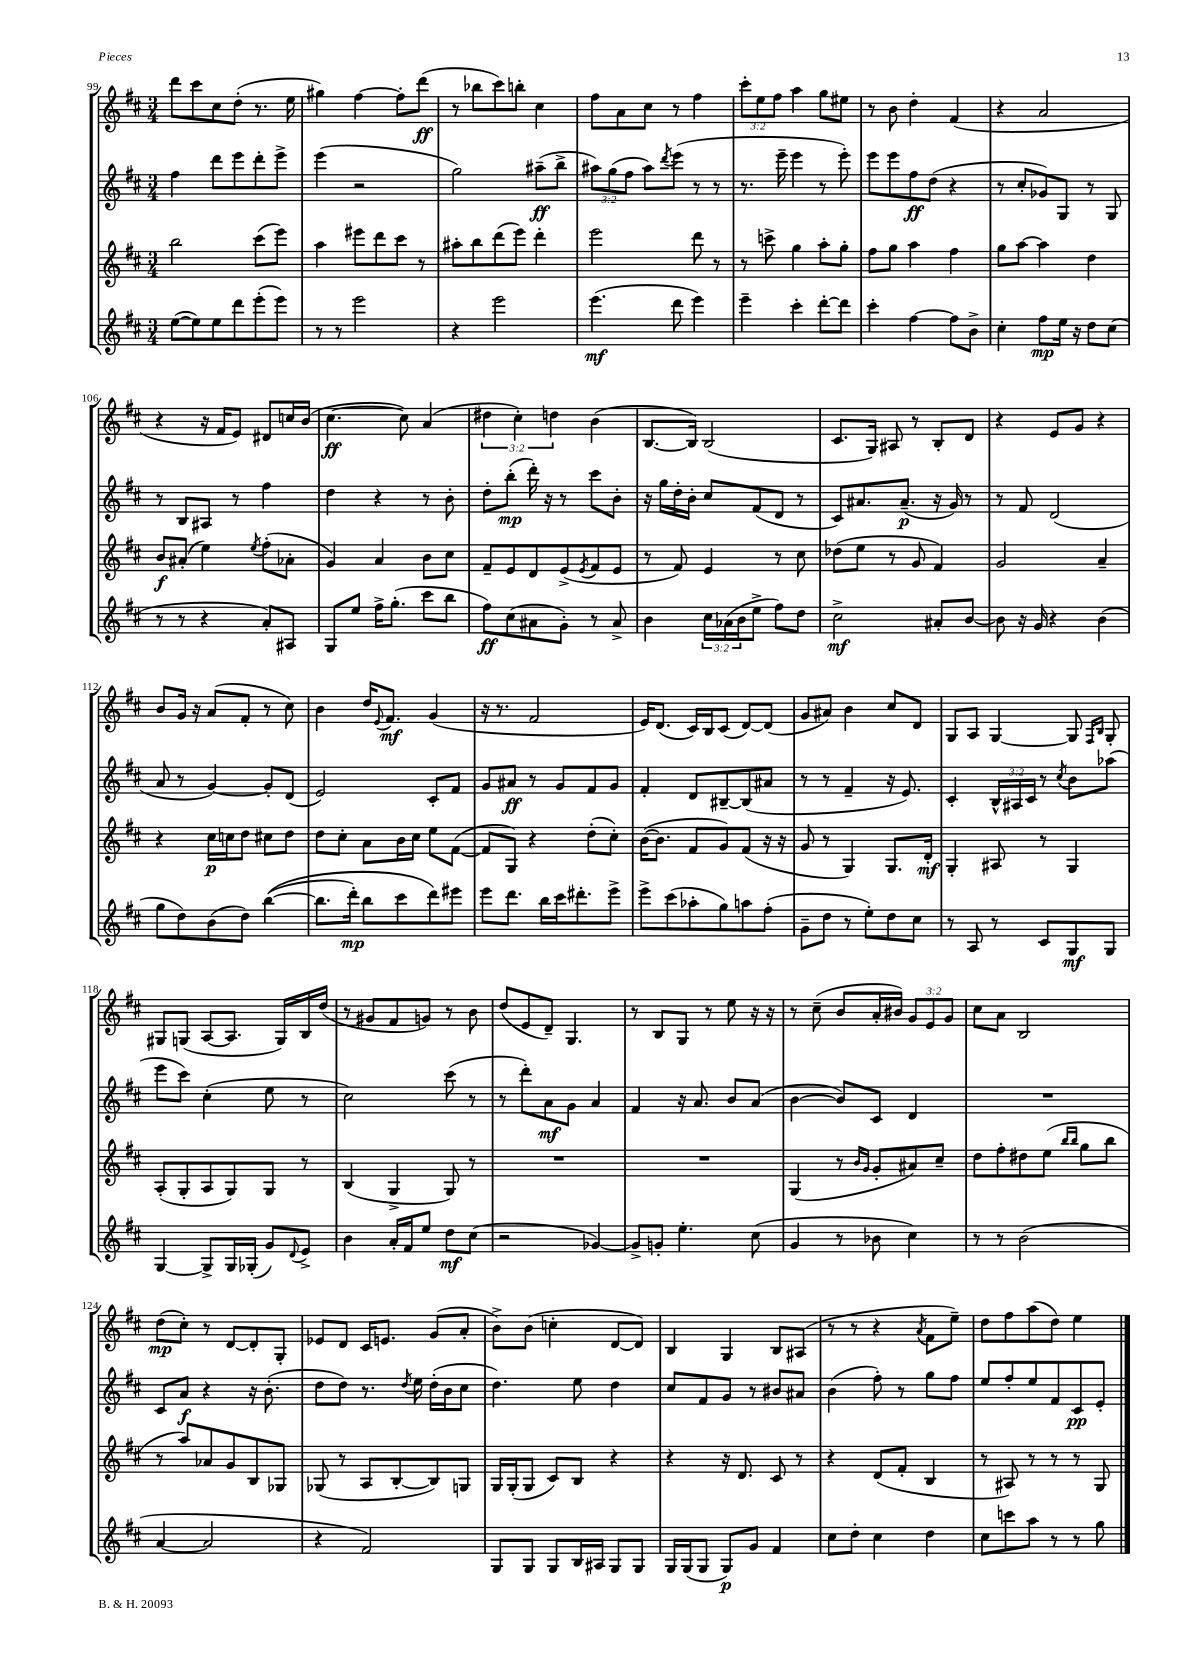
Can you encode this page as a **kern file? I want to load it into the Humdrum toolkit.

**kern	**kern	**kern	**kern
*staff4	*staff3	*staff2	*staff1
*clefG2	*clefG2	*clefG2	*clefG2
*k[f#c#]	*k[f#c#]	*k[f#c#]	*k[f#c#]
*M3/4	*M3/4	*M3/4	*M3/4
([8ee	2bb	4ff#	8ddd
8ee])	.	.	8ccc#
8ee	.	8ddd	8cc#
8ddd	.	8eee	(8dd'
(8eee'	(8ccc#	8ddd'	8.r
8eee)	8eee)	8eee^	.
.	.	.	16ee
=	=	=	=
8r	4aa	(4eee	4gg#)
8r	.	.	.
2eee	8eee#	2r	[4ff#
.	8ddd	.	.
.	8ccc#	.	8ff#']
.	8r	.	(8ddd
=	=	=	=
4r	8aa#'	2gg)	8r
.	8bb	.	8bb-
2eee	(8ddd	.	8ccc#)
.	8eee)	.	8bb'
.	4ddd'	(8aa#~	4cc#
.	.	8bb^	.
=	=	=	=
(4.eee	2eee	12aa#)	8ff#
.	.	(12gg	.
.	.	.	8a
.	.	12ff#	.
.	.	8aa#)	8cc#
.	.	8qddd	.
8ddd	.	(8eee	8r
4eee)	8ddd	8r	4ff#
.	8r	8r	.
=	=	=	=
4eee~	8r	8.r	12ccc#'
.	.	.	12ee
.	8ccc^	.	.
.	.	.	12ff#
.	.	16eee~	.
4ccc#'	4gg	4eee	4aa
[8ddd'	8aa'	8r	8gg
8ddd]	8gg'	8eee')	8ee#
=	=	=	=
4ccc#'	8ff#	8eee	8r
.	8gg	8eee	8b
[4ff#	4aa	8ff#	4dd'
.	.	(8dd	.
8ff#]	4ff#	4r	(4f#
8b^	.	.	.
=	=	=	=
4cc#'	8gg	8r	4r
.	[8aa	8cc#'	.
8ff#	4aa]	8g-)	2a
16ee	.	8G	.
16r	.	.	.
8dd	4dd	8r	.
(8cc#	.	8G	.
=	=	=	=
8r	8b	8r	4r
8r	(8a#'	8B	.
4r	4ee)	8A#	16r
.	.	.	16f#
.	.	8r	8e)
.	8qee	.	.
8a')	(8ff#'	4ff#	8d#
8A#	8a-'	.	16cc
.	.	.	(16b
=	=	=	=
8G	4g)	4dd	[4.cc#
8ee	.	.	.
16ff#^	4a	4r	.
(8.gg'	.	.	.
.	.	.	8cc#])
8ccc#	8b	8r	(4a
8bb	8cc#	8b'	.
=	=	=	=
8ff#)	8f#~	8dd'	6dd#
(8cc#	8e	(8bb'	.
.	.	.	6cc#')
8a#	8d	16ddd')	.
.	.	16r	.
.	.	.	6dd
8g')	(8e^	8r	.
.	8qe	.	.
8r	8f#	8ccc#	(4b
8a#^	8e	8b'	.
=	=	=	=
4b	8r	16r	[8.B
.	.	16gg	.
.	8f#)	16dd'	.
.	.	16b'	16B])
24cc#	4e	8cc#	(2B
(24a-	.	.	.
24b	.	.	.
8ee^	.	(8f#	.
8ff#)	8r	8d	.
8dd	8cc#	8r	.
=	=	=	=
2cc#^	(8dd-	8c#)	8.c#
.	8ee	8.a#	.
.	.	.	16G)
.	8r	.	8A#
.	.	(8.a#~	.
.	8g	.	8r
8a#'	4f#)	16r	8B'
.	.	16g)	.
[8b	.	8r	8d
=	=	=	=
8b]	2g	8r	4r
16r	.	8f#	.
16g	.	.	.
4r	.	(2d	8e
.	.	.	8g
(4b	4a~	.	4r
=	=	=	=
8gg	4r	8a	8b
8dd)	.	8r	16g
.	.	.	16r
(8b	16cc#	[4g)	(8a
.	16cc	.	.
8dd)	8dd	.	8f#'
&(([4bb	8cc#	8g']	8r
.	8dd	(8d	8cc#)
=	=	=	=
8.bb]	8dd	2e)	4b
.	8cc#'	.	.
16ddd')	.	.	.
8bb	8a	.	16dd
.	.	.	8qqe
.	.	.	8.f#
8ccc#	16b	.	.
.	16cc#	.	.
8ddd&)	8ee	8c#'	(4g
8eee#	([8f#	8f#	.
=	=	=	=
8eee	8f#]	8g	16r
.	.	.	8.r
8.ddd	8G)	8a#	.
.	4r	8r	2f#
16bb	.	.	.
16ccc#	.	8g	.
8.ddd#'	.	.	.
.	(8dd'	8f#	.
8eee^	8cc#')	8g	.
=	=	=	=
8eee^	([16b	4f#'	16e)
.	8.b]	.	(8.d
(8ccc#	.	.	.
8aa-'	8f#	8d	16c#)
.	.	.	16B
8gg)	8g)	[8B#~	(8c#
8aa	(8f#	(8B#]	[8d)
(8ff#'	16r	8a#	(8d]
.	16r	.	.
=	=	=	=
8g~	8g	8r	8g
8dd	8r	8r	8a#)
8r	4G)	4f#~	4b
8ee')	.	.	.
8dd	8.G	16r	8cc#
.	.	8.e)	.
8cc#	.	.	8d
.	16d'	.	.
=	=	=	=
8r	4G'	4c#'	8G
8A	.	.	8A
8r	8A#	24B^^	[4G
.	.	24A#	.
.	.	24c#	.
8c#	8r	8r	.
.	.	8qcc#	.
8G	4G	8b	8G]
.	.	.	16qqF#
.	.	.	16qqB
8G	.	(8aa-	8G'
=	=	=	=
[4G	(8A'	8eee	8G#
.	8G'	8ccc#)	(8G
8G^]	8A	(4cc#'	[8A
16G	8G)	.	8.A]
(16G-'	.	.	.
8g)	8G	8ee	.
.	.	.	16G)
8qqd	.	.	.
8e^	8r	8r	16B
.	.	.	(16dd
=	=	=	=
4b	(4B	2cc#)	8r
.	.	.	8g#
16a'	4G^	.	8f#
16f#	.	.	.
8ee	.	.	8g)
8dd	8G)	(8ccc#	8r
(8cc#	8r	8r	8b
=	=	=	=
2r	2.r	8r	(8dd
.	.	8ddd')	8e
.	.	8a	8d~)
.	.	8g	4.G
[4g-)	.	4a	.
=	=	=	=
8g-^]	2.r	4f#	8r
8g'	.	.	8B
4.ee'	.	16r	8G
.	.	8.a	.
.	.	.	8r
.	.	8b	8ee
(8cc#	.	(8a	16r
.	.	.	16r
=	=	=	=
4g	(4G	[4b	8r
.	.	.	(8cc#~
8r	8r	8b])	8b
.	16qqb	.	.
.	16qqg	.	.
8b-	8g'	8c#	16a'
.	.	.	16b#)
4cc#)	8a#)	4d	12g
.	.	.	12e
.	8cc#~	.	.
.	.	.	12g
=	=	=	=
8r	8dd	2.r	8cc#
8r	8ff#'	.	8a
(2b	8dd#	.	2B
.	(8ee	.	.
.	16qqbb	.	.
.	16qqbb	.	.
.	8gg	.	.
.	8bb	.	.
=	=	=	=
[4a	8r	8c#	(8dd
.	8aa)	8a	8cc#')
2a]	8a-	4r	8r
.	8g	.	[8d
.	8B	16r	8d']
.	.	(8.b'	.
.	8G-	.	8G'
=	=	=	=
4r	(8G-	8dd	8e-
.	8r	8dd)	8d
2f#)	8A	8.r	16c#
.	.	.	8.e
.	[8B'	.	.
.	.	8qdd	.
.	.	16ee	.
.	8B])	(16dd'	(8g
.	.	16b	.
.	8G	8cc#	8a'
=	=	=	=
8G	16G	4.dd)	8b^)
.	(16G'	.	.
8G	8G	.	(8b
8G	8c#)	.	4cc'
16B	8B	8ee	.
16A#	.	.	.
8G	4r	4dd	[8d
8G	.	.	8d])
=	=	=	=
16G	4r	8cc#	4B
(16G	.	.	.
8G	.	8f#	.
8G)	16r	8g	4G
.	8.d	.	.
8g	.	8r	.
4f#	8c#	8b#	8B
.	8r	8a#	(8A#
=	=	=	=
8cc#	4r	(4b	8r
8dd'	.	.	8r
4cc#	(8d	8ff#')	4r
.	8f#'	8r	.
.	.	.	8qa
4dd	4B	8gg	8f#
.	.	8ff#	8ee~)
=	=	=	=
8cc#	8r	8ee	8dd
8ccc	8A#)	8ff#'	8ff#
8aa	8r	8ee	(8aa
8r	8r	8f#	8dd)
8r	8r	8c#	4ee
8gg	8G	8e'	.
==	==	==	==
*-	*-	*-	*-
